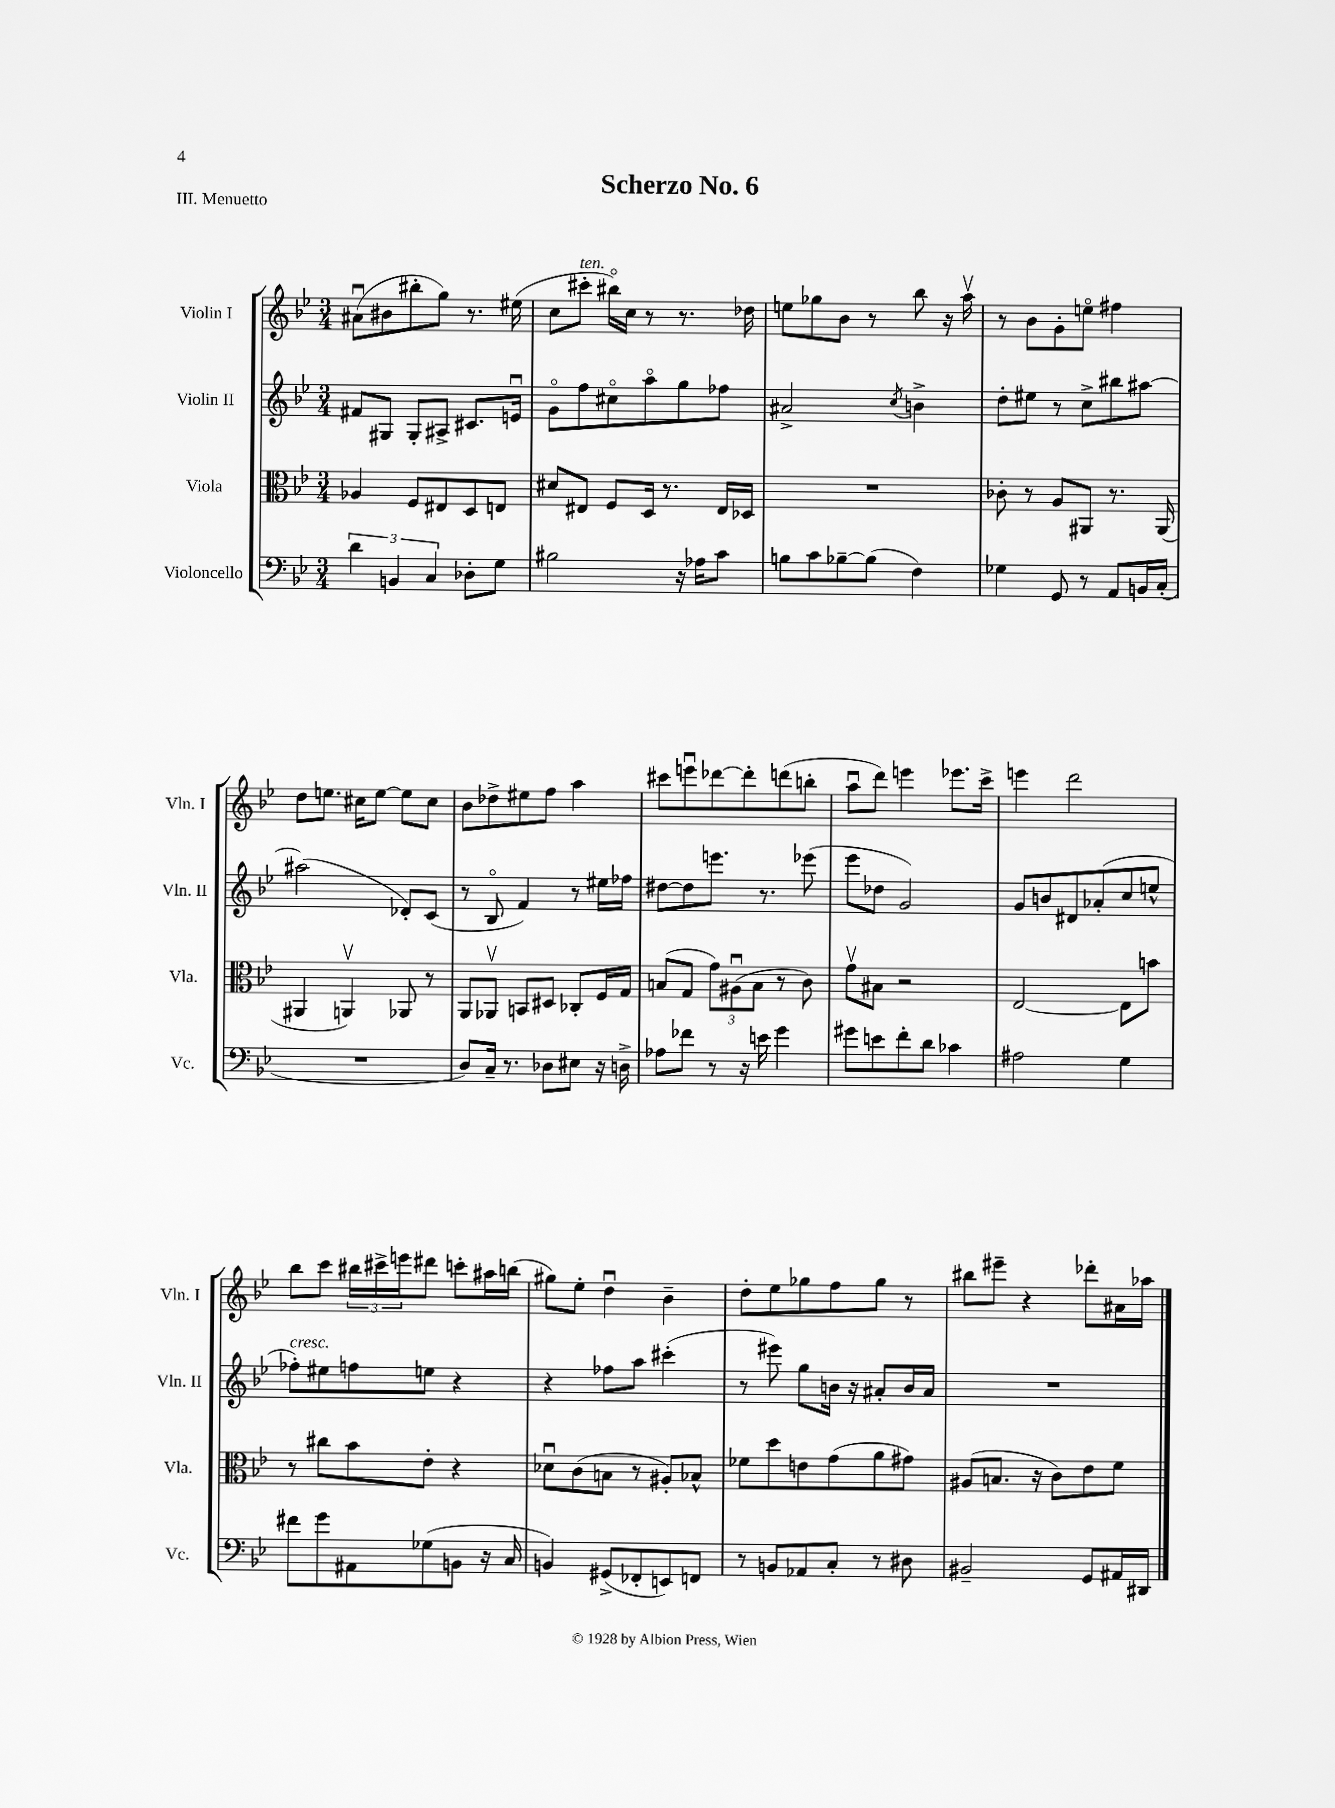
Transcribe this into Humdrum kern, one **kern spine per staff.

**kern	**kern	**kern	**kern
*staff4	*staff3	*staff2	*staff1
*clefF4	*clefC3	*clefG2	*clefG2
*k[b-e-]	*k[b-e-]	*k[b-e-]	*k[b-e-]
*M3/4	*M3/4	*M3/4	*M3/4
6d\	4A-/	8f#/L	(8a#u\L
.	.	8G#/J	8b#\
6BB/	.	.	.
.	8F/L	8G#'/L	8bb#'\
6C/	.	.	.
.	8E#/	8A#^/J	8gg\J)
8D-'\L	8D/	8.c#/L	8.r
8G\J	8E/J	.	.
.	.	16eu/Jk	(16ee#\
=	=	=	=
2B#\	8d#/L	8go\L	8cc\L
.	8E#/J	8ff\	8ccc#'\J
.	8F/L	8cc#o\	16bb#o\LL)
.	.	.	16cc\JJ
.	16D/Jk	8aao\	8r
.	8.r	.	.
16r	.	8gg\	8.r
16A-\LK	.	.	.
8c\J	16E#/LL	8ff-\J	.
.	16D-/JJ	.	16dd-\
=	=	=	=
8B\L	2.r	2a#^/	8ee\L
8c\	.	.	8gg-\
[8B-~\	.	.	8b-\J
(8B-\]J	.	.	8r
.	.	8qcc/	.
4F\)	.	4b^\	8bb-\
.	.	.	16r
.	.	.	16aav\
=	=	=	=
4G-\	8c-'\	8dd'\L	8r
.	8r	8ee#\J	8b-\L
8GG/	8A/L	8r	8g'\
8r	8AA#/J	8cc^\L	8eeo\J
8AA/L	8.r	8bb#\	4ff#\
16BB/L	.	[8aa#\J	.
(16C'/JJ	(16AA#/	.	.
=	=	=	=
2.r	4AA#/	(2aa#\]	8dd\L
.	.	.	8.ee\J
.	4AAv/)	.	.
.	.	.	16cc#\LK
.	.	.	[8ee\J
.	8AA-/	8d-'/L)	8ee\]L
.	8r	(8c/J	8cc#\J
=	=	=	=
8D/L)	8AA/L	8r	8b-\L
16C~/Jk	8AA-v/J	8B-o/	8dd-^\
8.r	.	.	.
.	8BB/L	4f/)	8ee#\
8D-\L	8D#/J	.	8ff\J
8E#\J	8C-'/L	8r	4aa\
16r	16F/L	16ee#\LL	.
16D^\	16G/JJ	16ff-\JJ	.
=	=	=	=
8A-\L	(8B/L	[8dd#\L	8ccc#\L
8f-\J	8G/J	8dd#\]	8eeeu\
8r	12g\L)	8.eee\J	[8ddd-\
.	(12A#u\	.	.
16r	.	.	8ddd-'\]
.	12B\J	.	.
16e\	.	8.r	.
4g\	8r	.	(8ddd\
.	8c\)	(8eee-\	8bb'\J
=	=	=	=
8g#\L	8gv\L	8eee-\L	8aau\L
8e\	8B#\J	8dd-\J	8ddd\J)
8f'\	2r	2g/)	4eee\
8d\J	.	.	.
4c-\	.	.	8.eee-\L
.	.	.	16ccc^\Jk
=	=	=	=
2A#\	[2E-/	8g/L	4eee\
.	.	8b/	.
.	.	8d#/	2ddd\
.	.	(8a-'/	.
4G\	8E-\]L	8cc/	.
.	8b\J	8ee^^/J	.
=	=	=	=
8f#\L	8r	8ff-'\L)	8bb-\L
8g\	8cc#\L	8ee#\	8ccc\J
8AA#\	8b-\	8ff\	24bb#\LL
.	.	.	24ccc#^\
.	.	.	24eee\J
(8G-\	8e-'\J	8ee\J	8ddd#\J
8BB\J	4r	4r	8ccc'\L
16r	.	.	16aa#\L
16C/	.	.	(16bb\JJ
=	=	=	=
4BB/)	8d-u\L	4r	8gg#\L)
.	(8c\	.	8ee-'\J
(8GG#^/L	8B\J	8ff-\L	4ddu\
8FF-'/	8r	8aa\J	.
8EE/)	8A#'/L)	(4ccc#'\	4b-~\
8FF/J	8B-^^/J	.	.
=	=	=	=
8r	8f-\L	8r	8dd'\L
8BB/L	8dd\	8eee#\)	8ee-\
8AA-/	8e\	8gg\L	8gg-\
8C'/J	(8g\	16b\Jk	8ff\
.	.	16r	.
8r	8a\	8a#'/L	8gg-\J
8D#\	8g#\J)	16b/L	8r
.	.	16a#/JJ	.
=	=	=	=
2BB#~/	(8A#/L	2.r	8bb#\L
.	8.B/J	.	8eee#~\J
.	.	.	4r
.	16r	.	.
.	8c\L)	.	.
8GG/L	8e-\	.	8ddd-'\L
16AA#/L	8f\J	.	16a#\L
16DD#/JJ	.	.	16aa-\JJ
==	==	==	==
*-	*-	*-	*-
